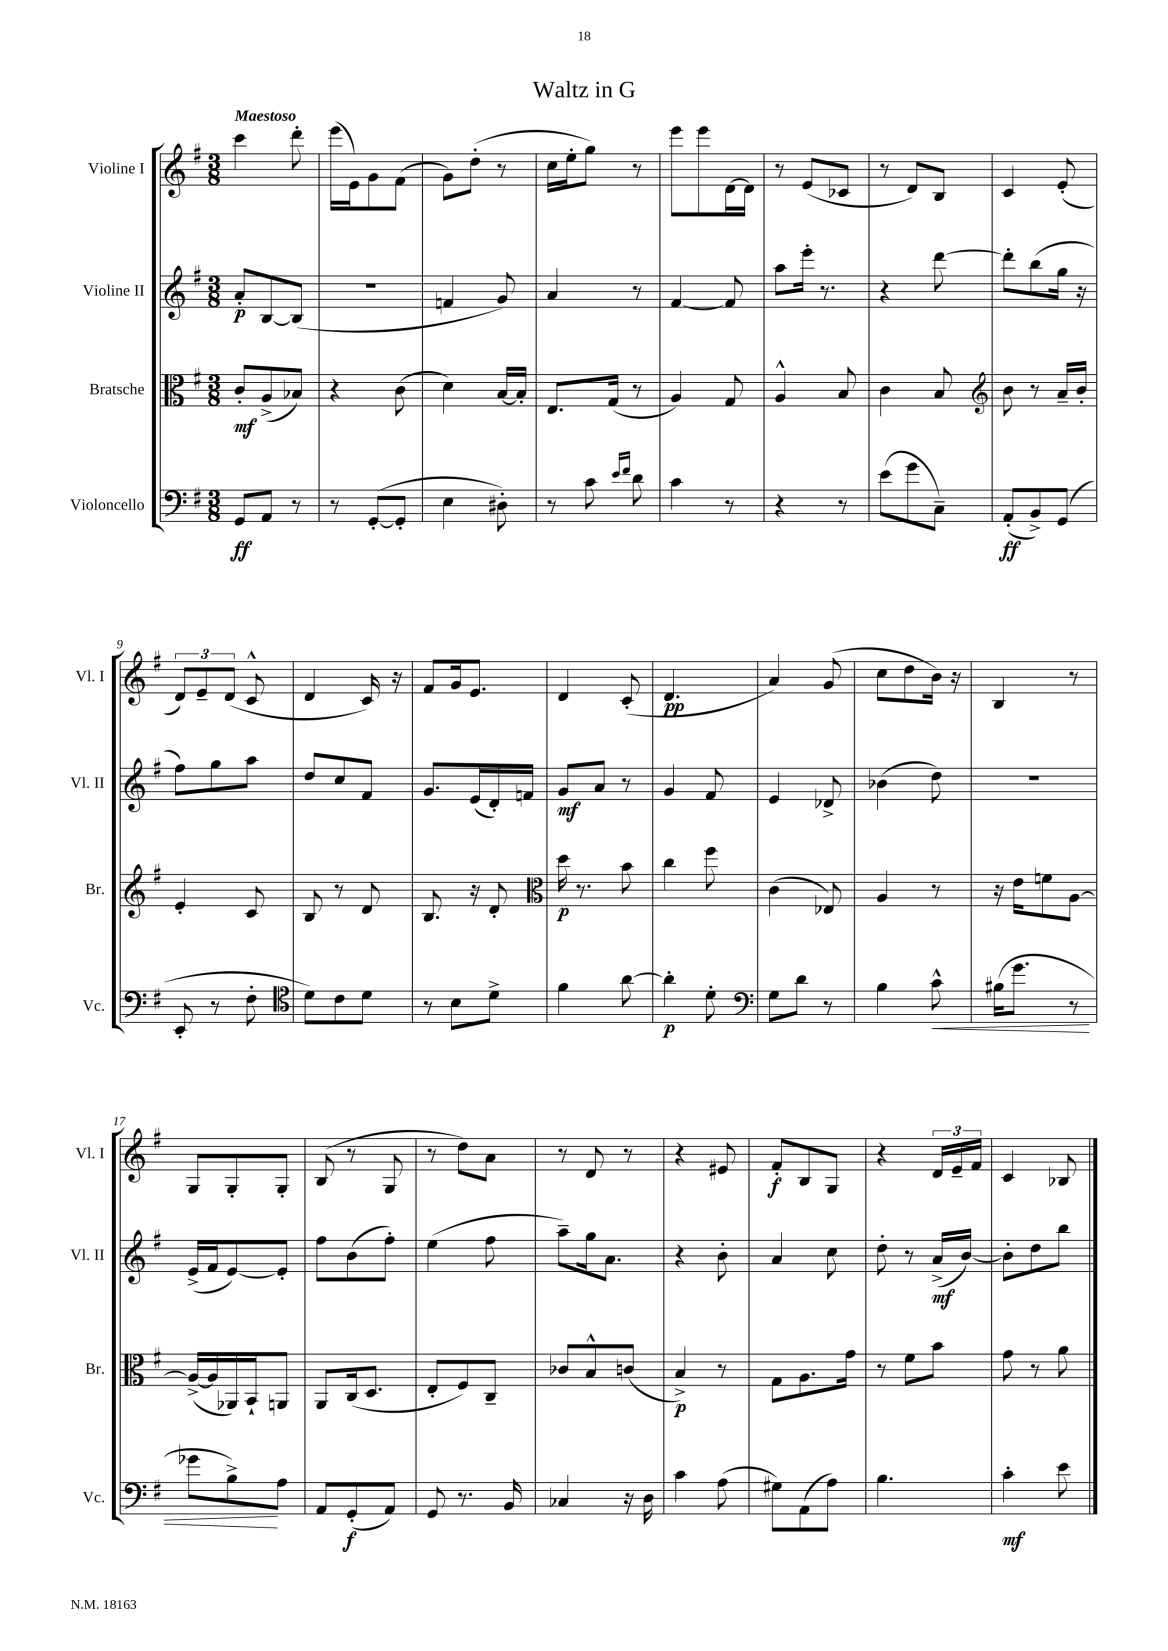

**kern	**dynam	**kern	**dynam	**kern	**dynam	**kern	**dynam
*part4	*part4	*part3	*part3	*part2	*part2	*part1	*part1
*staff4	*staff4	*staff3	*staff3	*staff2	*staff2	*staff1	*staff1
*I"Violoncello	*	*I"Bratsche	*	*I"Violine II	*	*I"Violine I	*
*I'Vc.	*	*I'Br.	*	*I'Vl. II	*	*I'Vl. I	*
*clefF4	*	*clefC3	*	*clefG2	*	*clefG2	*
*k[f#]	*	*k[f#]	*	*k[f#]	*	*k[f#]	*
*M3/8	*	*M3/8	*	*M3/8	*	*M3/8	*
=1	=1	=1	=1	=1	=1	=1	=1
!	!	!	!	!	!	!LO:TX:a:B:t=Maestoso	!
8GG/L	ff	8c'/L	mf	8a'/L	p	4ccc\	.
8AA/J	.	(8A^/	.	[8B/	.	.	.
8r	.	8B-X/J)	.	(8B/J]	.	8ddd'\	.
=2	=2	=2	=2	=2	=2	=2	=2
8r	.	4r	.	4.r	.	(16eee\LL	.
.	.	.	.	.	.	16e\J)	.
([8GG'/L	.	.	.	.	.	8g\	.
8GG'/J]	.	(8c\	.	.	.	(8f#\J	.
=3	=3	=3	=3	=3	=3	=3	=3
4E\	.	4d\)	.	4fn/	.	8g\L)	.
.	.	.	.	.	.	(8dd'\J	.
8D#X'\)	.	[16B/LL	.	8g/)	.	8r	.
.	.	16B'/JJ]	.	.	.	.	.
=4	=4	=4	=4	=4	=4	=4	=4
8r	.	8.E/L	.	4a/	.	16cc\LL	.
.	.	.	.	.	.	16ee'\J	.
8c\	.	.	.	.	.	8gg\J)	.
.	.	(16G/Jk	.	.	.	.	.
16qqe/LL	.	.	.	.	.	.	.
16qqf#/JJ	.	.	.	.	.	.	.
8d\	.	8r	.	8r	.	8r	.
=5	=5	=5	=5	=5	=5	=5	=5
4c\	.	4A/)	.	[4f#/	.	8eee\L	.
.	.	.	.	.	.	8eee\	.
8r	.	8G/	.	8f#/]	.	[16d\L	.
.	.	.	.	.	.	16d\JJ]	.
=6	=6	=6	=6	=6	=6	=6	=6
4r	.	4A^^/	.	8aa\L	.	8r	.
.	.	.	.	16eee'\Jk	.	(8e/L	.
.	.	.	.	8.r	.	.	.
8r	.	8B/	.	.	.	8c-X/J	.
=7	=7	=7	=7	=7	=7	=7	=7
(8e\L	.	4c\	.	4r	.	8r	.
8g\	.	.	.	.	.	8d/L)	.
8C~\J)	.	8B/	.	[8ddd\	.	8B/J	.
=8	=8	=8	=8	=8	=8	=8	=8
*	*	*clefG2	*	*	*	*	*
(8AA'/L	ff	8b\	.	8ddd'\L]	.	4c/	.
8BB^/)	.	8r	.	(8bb\	.	.	.
(8GG/J	.	16a~/LL	.	16gg\Jk	.	(8e'/	.
.	.	16b'/JJ	.	16r	.	.	.
!!LO:LB:g=z
=9	=9	=9	=9	=9	=9	=9	=9
8EE'/	.	4e'/	.	8ff#\L)	.	12d/L)	.
.	.	.	.	.	.	12e~/	.
8r	.	.	.	8gg\	.	.	.
.	.	.	.	.	.	(12d/J	.
8F#'\	.	8c/	.	8aa\J	.	8c^^/	.
=10	=10	=10	=10	=10	=10	=10	=10
*clefC4	*	*	*	*	*	*	*
8d\L)	.	8B/	.	8dd/L	.	4d/	.
8c\	.	8r	.	8cc/	.	.	.
8d\J	.	8d/	.	8f#/J	.	16c/)	.
.	.	.	.	.	.	16r	.
=11	=11	=11	=11	=11	=11	=11	=11
8r	.	8.B/	.	8.g/L	.	8f#/L	.
8B\L	.	.	.	.	.	16g/k	.
.	.	16r	.	(16e/L	.	8.e/J	.
8d^\J	.	8d'/	.	16d'/)	.	.	.
.	.	.	.	16fn/JJ	.	.	.
=12	=12	=12	=12	=12	=12	=12	=12
*	*	*clefC3	*	*	*	*	*
4f#\	.	16dd\	p	8g/L	mf	4d/	.
.	.	8.r	.	.	.	.	.
.	.	.	.	8a/J	.	.	.
[8a\	.	8b\	.	8r	.	(8c'/	.
=13	=13	=13	=13	=13	=13	=13	=13
4a'\]	p	4cc\	.	4g/	.	4.d/	pp
8d'\	.	8ff#\	.	8f#/	.	.	.
=14	=14	=14	=14	=14	=14	=14	=14
*clefF4	*	*	*	*	*	*	*
8G\L	.	(4c\	.	4e/	.	4a/)	.
8d\J	.	.	.	.	.	.	.
8r	.	8E-X/)	.	8d-X^/	.	(8g/	.
=15	=15	=15	=15	=15	=15	=15	=15
4B\	.	4A/	.	(4b-X\	.	8cc\L	.
.	.	.	.	.	.	8dd\	.
!	!LO:HP:b	!	!	!	!	!	!
8c^^\	<	8r	.	8dd\)	.	16b\Jk)	.
.	.	.	.	.	.	16r	.
=16	=16	=16	=16	=16	=16	=16	=16
(16B#X\KL	.	16r	.	4.r	.	4B/	.
8.g\J	.	16e\KL	.	.	.	.	.
.	.	8fn\	.	.	.	.	.
8r	.	[8A\J	.	.	.	8r	.
!!LO:LB:g=z
=17	=17	=17	=17	=17	=17	=17	=17
8g-X\L	.	(16A^/LL_	.	(16e^/LL	.	8G/L	.
.	.	16A/]	.	16f#/J	.	.	.
8B^\)	.	16AA-X/)	.	[8e/)	.	8G'/	.
.	.	16BB`/J	.	.	.	.	.
8A\J	[	8AAn/J	.	8e'/J]	.	8G'/J	.
=18	=18	=18	=18	=18	=18	=18	=18
8AA/L	.	8AA/L	.	8ff#\L	.	(8B/	.
(8GG'/	f	(16C/k	.	(8b\	.	8r	.
.	.	8.D/J	.	.	.	.	.
8AA/J)	.	.	.	8ff#'\J)	.	8G/	.
=19	=19	=19	=19	=19	=19	=19	=19
8GG/	.	8E'/L	.	(4ee\	.	8r	.
8.r	.	8F#/)	.	.	.	8dd\L)	.
.	.	8C~/J	.	8ff#\	.	8a\J	.
16BB/	.	.	.	.	.	.	.
=20	=20	=20	=20	=20	=20	=20	=20
4C-X/	.	8c-X/L	.	8aa~\L)	.	8r	.
.	.	8B^^/	.	16gg\k	.	8d/	.
.	.	.	.	8.a\J	.	.	.
16r	.	(8cn/J	.	.	.	8r	.
16D\	.	.	.	.	.	.	.
=21	=21	=21	=21	=21	=21	=21	=21
4c\	.	4B^/)	p	4r	.	4r	.
(8A\	.	8r	.	8b'\	.	8e#X/	.
=22	=22	=22	=22	=22	=22	=22	=22
8G#X\L)	.	8G\L	.	4a/	.	8f#'/L	f
(8AA\	.	8.A\	.	.	.	8B/	.
8A\J)	.	.	.	8cc\	.	8G/J	.
.	.	16g\Jk	.	.	.	.	.
=23	=23	=23	=23	=23	=23	=23	=23
4.B\	.	8r	.	8dd'\	.	4r	.
.	.	8f#\L	.	8r	.	.	.
.	.	8b\J	.	(16a^/LL	mf	24d/LL	.
.	.	.	.	.	.	24e~/	.
.	.	.	.	[16b/JJ)	.	.	.
.	.	.	.	.	.	24f#/JJ	.
=24	=24	=24	=24	=24	=24	=24	=24
4c'\	mf	8g\	.	8b'\L]	.	4c/	.
.	.	8r	.	8dd\	.	.	.
8e\	.	8a\	.	8bb\J	.	8B-X/	.
==	==	==	==	==	==	==	==
*-	*-	*-	*-	*-	*-	*-	*-
